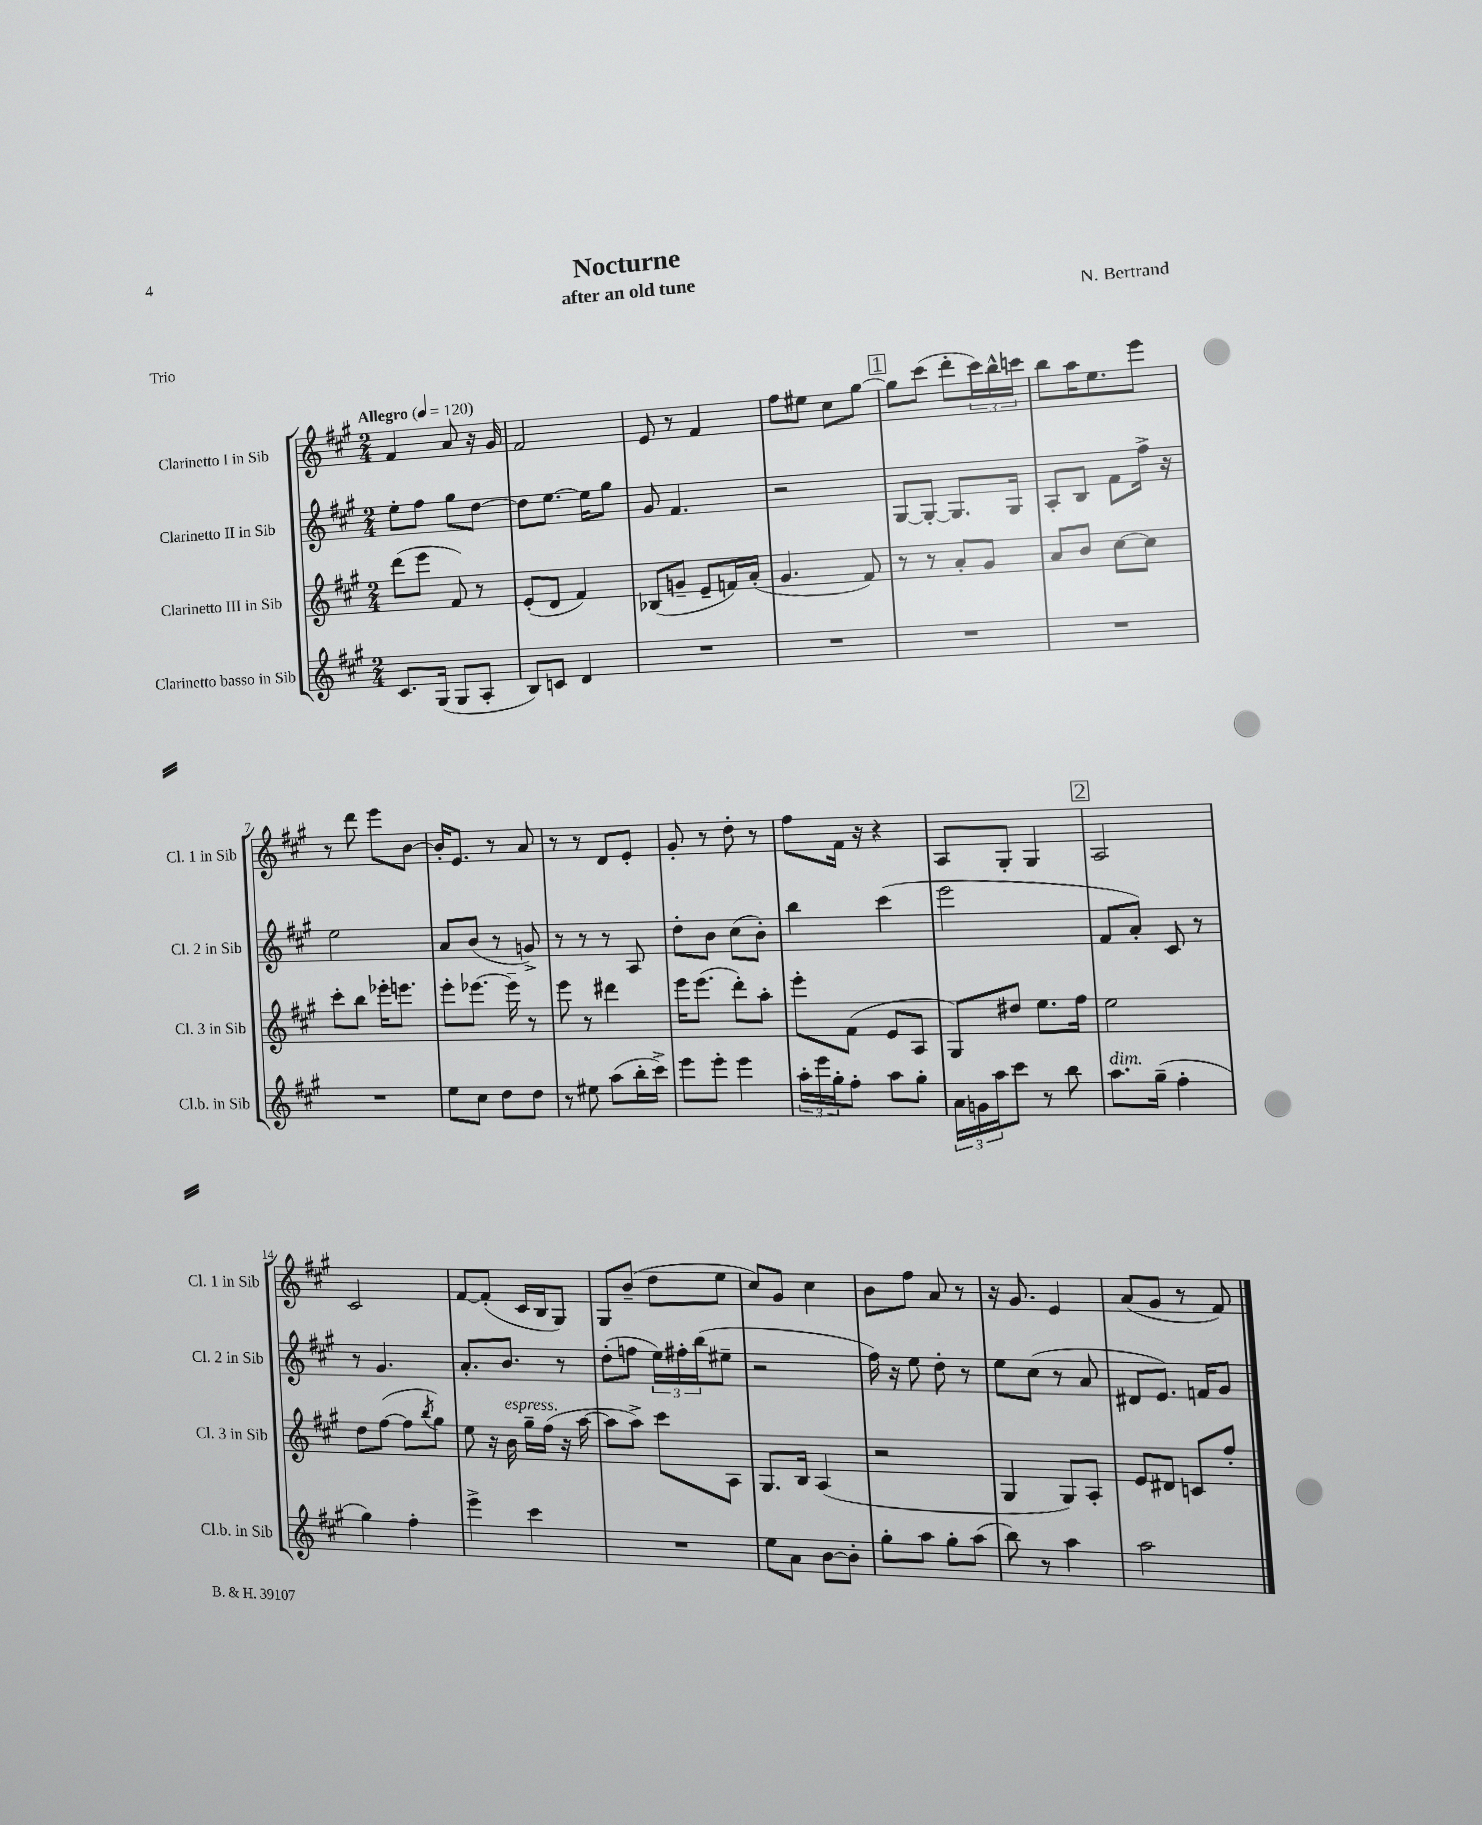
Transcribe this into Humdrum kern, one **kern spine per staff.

**kern	**kern	**kern	**kern
*staff4	*staff3	*staff2	*staff1
*clefG2	*clefG2	*clefG2	*clefG2
*k[f#c#g#]	*k[f#c#g#]	*k[f#c#g#]	*k[f#c#g#]
*M2/4	*M2/4	*M2/4	*M2/4
*MM120	*MM120	*MM120	*MM120
8.c#	(8ddd	8ee'	4f#
.	8eee	8ff#	.
(16G#	.	.	.
8G#	8f#)	8gg#	8a
8A'	8r	[8dd	16r
.	.	.	16g#
=	=	=	=
8B)	(8e'	8dd]	2f#
8c	8d	[8.ee	.
4d	4f#)	.	.
.	.	16ee]	.
.	.	8gg#	.
=	=	=	=
2r	(8B-	8g#	8e
.	8g~	4.f#	8r
.	8e~	.	4f#
.	16f)	.	.
.	(16a'	.	.
=	=	=	=
2r	4.g#	2r	8ff#
.	.	.	8ee#
.	.	.	8cc#
.	8f#)	.	[8gg#
=	=	=	=
2r	8r	[8G#	8gg#]
.	8r	8G#'_	(8ccc#
.	8a'	8.G#]	8ddd'
.	8g#	.	24ccc#)
.	.	.	24bb^^
.	.	16G#	.
.	.	.	24ccc
=	=	=	=
2r	8a	8A'	8bb
.	8b	8B	16aa
.	.	.	8.ee
.	[8cc#	8f#	.
.	8cc#]	16ff#^	8eee
.	.	16r	.
=	=	=	=
2r	8ccc#'	2ee	8r
.	8bb	.	8ddd
.	16eee-'	.	8eee
.	8.eee	.	.
.	.	.	[8b
=	=	=	=
8ee	8eee'	8a	16b']
.	.	.	8.e
8cc#	[8.eee-	(8b	.
8dd	.	8r	8r
.	16eee-~]	.	.
8dd	8r	8g^)	8a
=	=	=	=
8r	8eee	8r	8r
8ee#	8r	8r	8r
(8aa	4ddd#	8r	8d
16bb'	.	8A	8e'
16ccc#^)	.	.	.
=	=	=	=
8eee	16eee	8dd'	8g#'
.	(8.eee	.	.
8eee'	.	8b	8r
4eee	8ddd')	(8cc#	8dd'
.	8aa'	8b')	8r
=	=	=	=
24aa'	8eee'	4bb	8ff#
24eee	.	.	.
24gg#'	.	.	.
8ff#'	(8f#	.	16f#
.	.	.	16r
8aa	8e	(4ccc#	4r
8gg#'	8A	.	.
=	=	=	=
24a	8G#)	2eee	8A
24g	.	.	.
24aa	.	.	.
8ccc#	8dd#	.	8G#'
8r	8.ee	.	4G#
8bb	.	.	.
.	16ff#	.	.
=	=	=	=
8.aa	2ee	8f#	2A
.	.	8a')	.
(16gg#~	.	.	.
4ff#'	.	8c#	.
.	.	8r	.
=	=	=	=
4gg#)	8dd	8r	2c#
.	([8ff#	4.g#	.
4ff#'	8ff#]	.	.
.	8qbb	.	.
.	8gg#)	.	.
=	=	=	=
4eee^	8ee	8.a'	[8f#
.	16r	.	(8f#']
.	16b	8.b	.
4ccc#	16gg#~	.	16c#
.	(16ff#	.	16B
.	16r	8r	8G#)
.	[16aa	.	.
=	=	=	=
2r	8aa]	(8dd'	8G#
.	8aa^)	8ff	(8b~
.	8ccc#	24ee)	8dd
.	.	24ff#'	.
.	.	(24bb	.
.	8A	8ee#~	8ee
=	=	=	=
8ee	8.G#	2r	8cc#)
8a	.	.	8g#
.	16B	.	.
[8b	(4A	.	4cc#
8b']	.	.	.
=	=	=	=
8gg#'	2r	16ff#)	8b
.	.	16r	.
8aa	.	8ee	8ff#
8gg#'	.	8dd'	8a
(8aa	.	8r	8r
=	=	=	=
8bb)	4G#	8ee	16r
.	.	.	8.g#
8r	.	(8cc#	.
4aa	8G#)	8r	4e
.	8A'	8a	.
=	=	=	=
2aa	8e	8d#	(8a
.	8d#	8.e)	8g#
.	8c	.	8r
.	.	16f	.
.	8ff#'	8g#	8f#)
==	==	==	==
*-	*-	*-	*-
